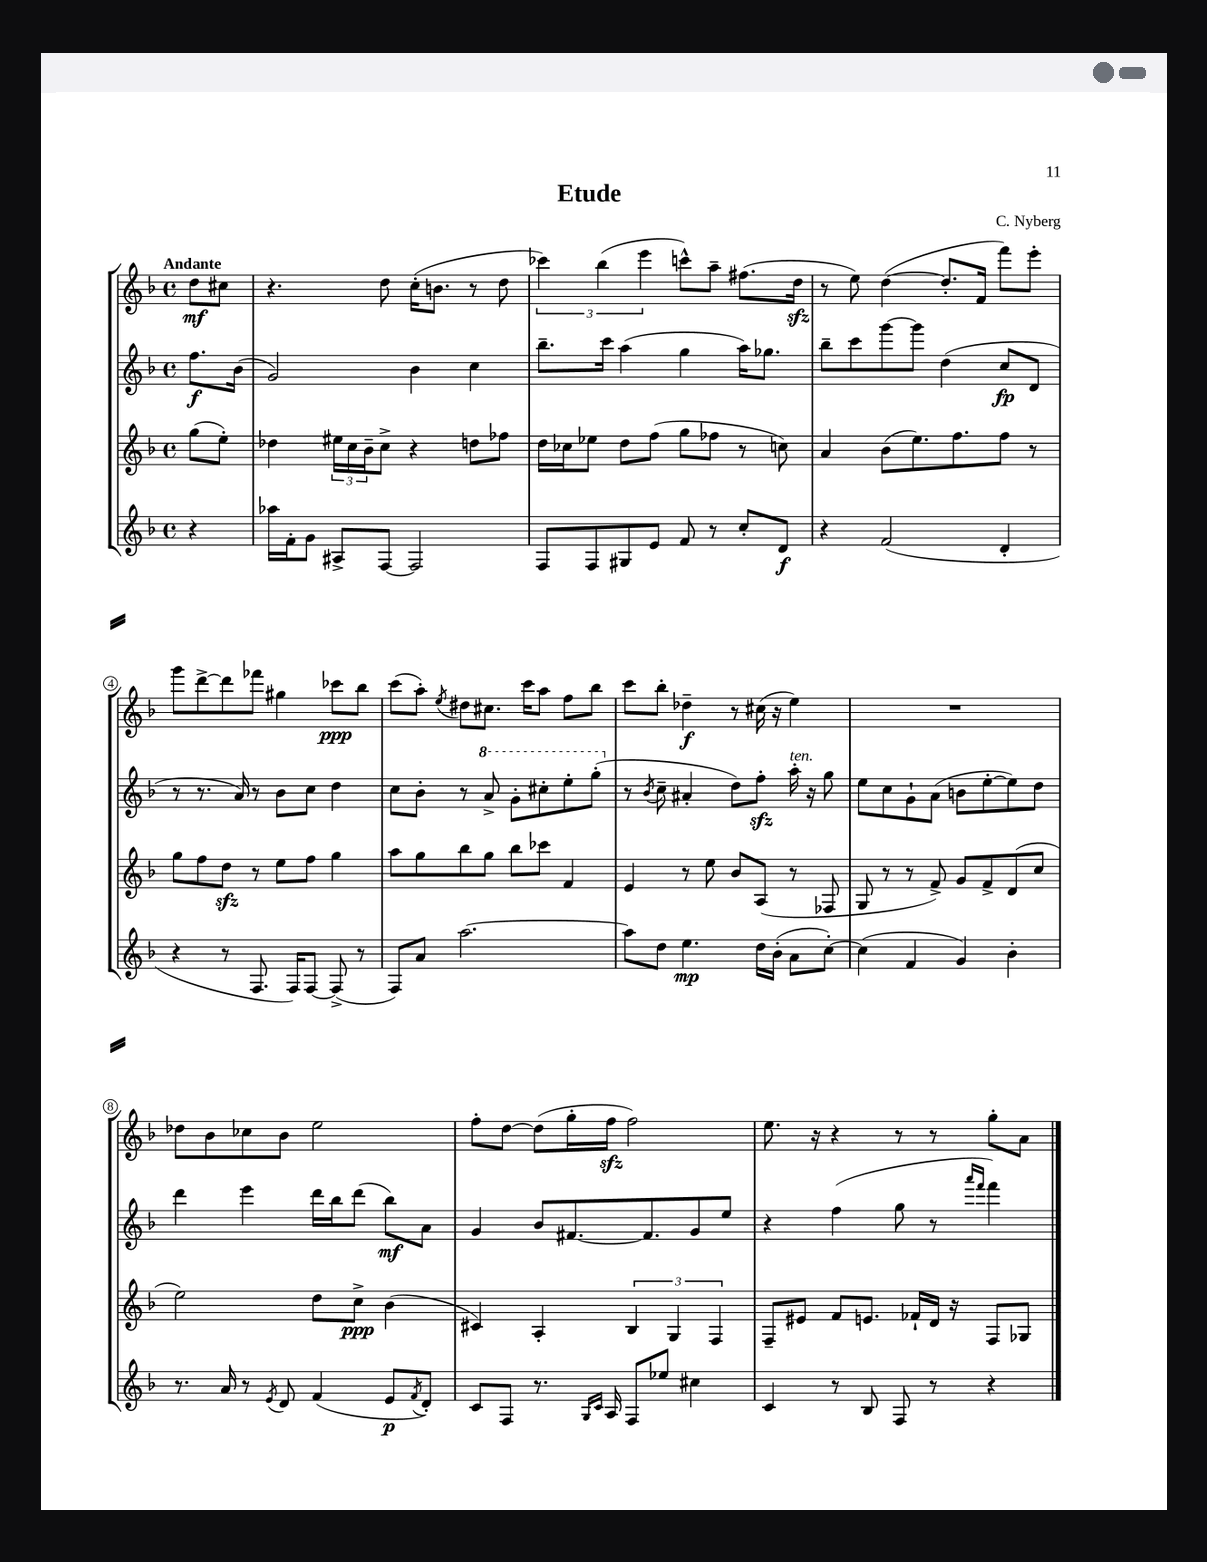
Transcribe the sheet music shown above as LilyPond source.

\header { title = "Etude" composer = "C. Nyberg" }
<<
\new StaffGroup <<
\new Staff = "s0" {
    \clef treble \key f \major \defaultTimeSignature \time 4/4 \partial 4 \tempo "Andante"
    d''8\mf cis''8 |
    r4. d''8 c''16-.( b'8. r8 d''8 |
    \tuplet 3/2 { ces'''4) bes''4( e'''4 } c'''8-^) a''8-- fis''8.( d''16\sfz |
    r8 e''8) d''4~( d''8.-. f'16 f'''8) e'''8-. |
    g'''8 d'''8~-> d'''8 fes'''8 gis''4 ces'''8\ppp bes''8 |
    c'''8( a''8-.) \acciaccatura { e''8 } dis''8 cis''8. c'''16 a''8 f''8 bes''8 |
    c'''8 bes''8-. des''4--\f r8 cis''16( r16 e''4) |
    R1 |
    des''8 bes'8 ces''8 bes'8 e''2 |
    f''8-. d''8~ d''8( g''16-. f''16\sfz f''2) |
    e''8. r16 r4 r8 r8 g''8-. a'8 \bar "|." |
}
\new Staff = "s1" {
    \clef treble \key f \major \defaultTimeSignature \time 4/4 \partial 4
    f''8.\f bes'16( |
    g'2) bes'4 c''4 |
    bes''8.-- c'''16 a''4( g''4 a''16) ges''8. |
    bes''8-- c'''8 g'''8~ g'''8 d''4( c''8\fp d'8 |
    r8 r8. a'16) r8 bes'8 c''8 d''4 |
    c''8 bes'8-. r8 \ottava #1 a''8-> g''8-. cis'''8-. e'''8-. g'''8-.( \ottava #0 |
    r8 \acciaccatura { bes'8 } c''8-- ais'4-. d''8) f''8-.\sfz a''16-.^\markup { \italic "ten." } r16 g''8 |
    e''8 c''8 g'8-! a'8( b'8 e''8~-. e''8) d''8 |
    d'''4 e'''4 d'''16 bes''16 d'''8( bes''8\mf) a'8 |
    g'4 bes'8 fis'8.~ fis'8. g'8 e''8 |
    r4 f''4( g''8 r8 \grace { a'''16 f'''16 } f'''4) \bar "|." |
}
\new Staff = "s2" {
    \clef treble \key f \major \defaultTimeSignature \time 4/4 \partial 4
    g''8( e''8-.) |
    des''4 \tuplet 3/2 { eis''16 c''16 bes'16-- } c''8-> r4 d''8 fes''8 |
    d''16 ces''16 ees''8 d''8 f''8( g''8 fes''8 r8 c''8) |
    a'4 bes'8( e''8.) f''8. f''8 r8 |
    g''8 f''8 d''8\sfz r8 e''8 f''8 g''4 |
    a''8 g''8 bes''8 g''8 bes''8 ces'''8 f'4 |
    e'4 r8 e''8 bes'8 a8( r8 fes8 |
    g8 r8 r8 f'8->) g'8 f'8-> d'8( c''8 |
    e''2) d''8 c''8->\ppp bes'4( |
    cis'4) a4-. \tuplet 3/2 { bes4 g4 f4 } |
    f8-- eis'8 f'8 e'8. fes'16-! d'16 r16 f8 ges8 \bar "|." |
}
\new Staff = "s3" {
    \clef treble \key f \major \defaultTimeSignature \time 4/4 \partial 4
    r4 |
    aes''16 f'16-. g'8 ais8-> f8~ f2 |
    f8 f8 gis8 e'8 f'8 r8 c''8-. d'8\f |
    r4 f'2( d'4-. |
    r4 r8 f8. f16) f8~ f8->( r8 |
    f8) a'8 a''2.~ |
    a''8 d''8 e''4.\mp d''16 bes'16-.( a'8 c''8~-.) |
    c''4( f'4 g'4) bes'4-. |
    r8. a'16 r8 \acciaccatura { e'8 } d'8 f'4( e'8\p \acciaccatura { f'8 } d'8-.) |
    c'8 f8 r8. \grace { g16 c'16 } a16 f8 ees''8 cis''4 |
    c'4 r8 bes8 f8 r8 r4 \bar "|." |
}
>>
>>
\layout { \context { \Score \override BarNumber.stencil = #(make-stencil-circler 0.1 0.3 ly:text-interface::print) } }
